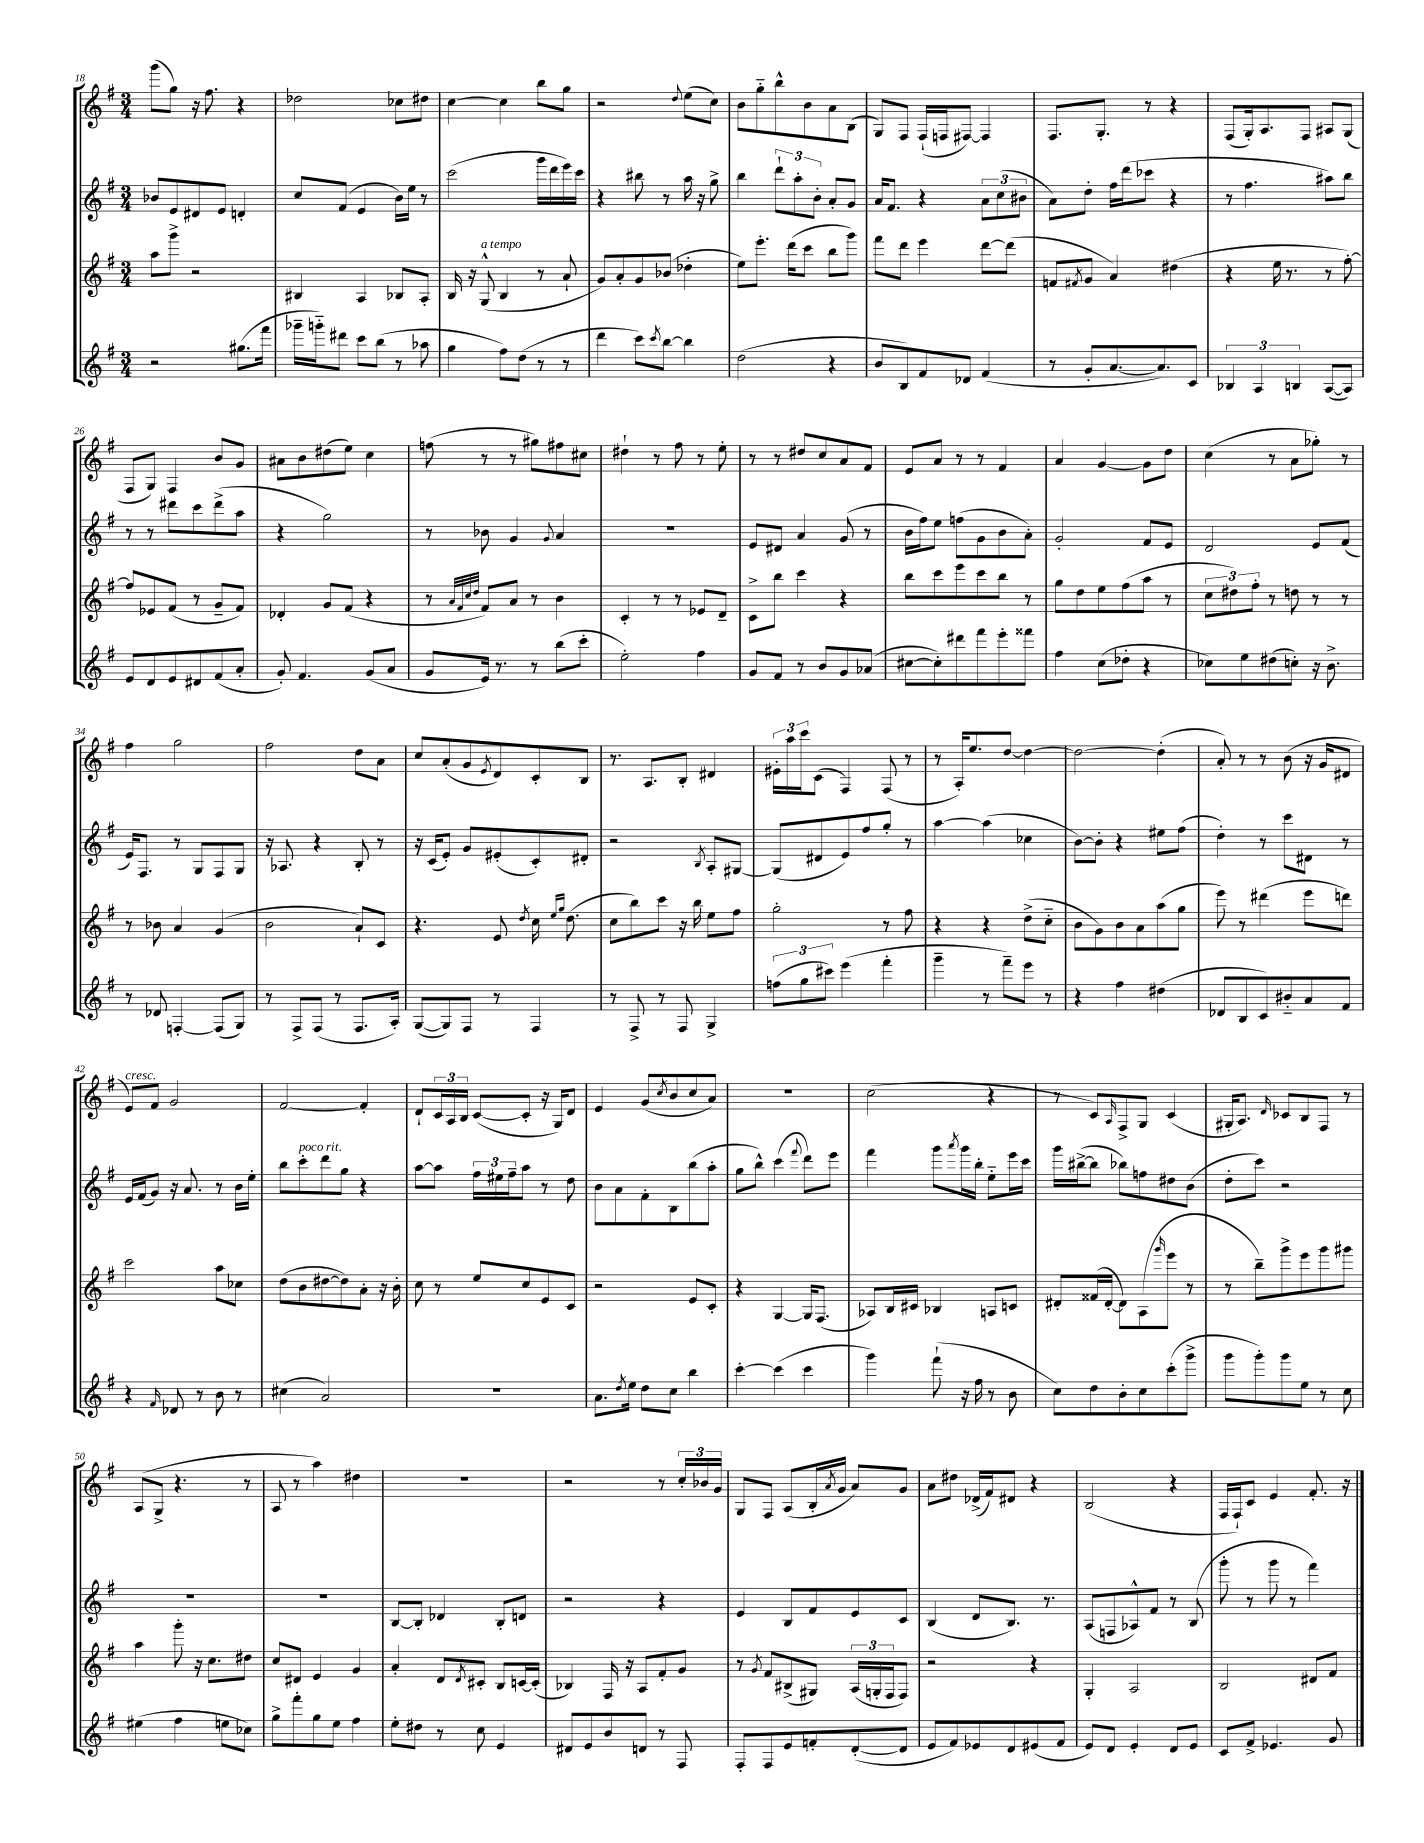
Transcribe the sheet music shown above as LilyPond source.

<<
\new StaffGroup <<
\new Staff = "s0" {
    \clef treble \key g \major \numericTimeSignature \time 3/4
    g'''8( g''8) r16 fis''8. r4 |
    des''2 ces''8 dis''8 |
    c''4~ c''4 b''8 g''8 |
    r2 \appoggiatura { d''8 } e''8( c''8) |
    b'8 g''8-_ b''8-^ b'8 a'8 b8( |
    g8) fis8 fis16-!( f16 fis8~) fis4 |
    fis8. g8.-. r8 r4 |
    fis8( g16-.) a8. fis8 ais8 g8( |
    fis8 g8) fis4 b'8 g'8 |
    ais'8 b'8 dis''8( e''8) c''4 |
    f''8( r8 r8 gis''8) fis''8 cis''8 |
    dis''4-! r8 fis''8 r8 e''8-. |
    r8 r8 dis''8 c''8 a'8 fis'8 |
    e'8 a'8 r8 r8 fis'4 |
    a'4 g'4~ g'8 d''8 |
    c''4( r8 a'8 ges''8-.) r8 |
    fis''4 g''2 |
    fis''2 d''8 a'8 |
    c''8 a'8-.( g'8 \acciaccatura { e'8 } d'8) c'8-. b8 |
    r8. a8. b8-. dis'4 |
    \tuplet 3/2 { eis'16-. a''16 c'''16 } c'8( fis4) fis8( r8 |
    r8 a16-.) e''8. d''8~ d''4~ |
    d''2~ d''4-.( |
    a'8-.) r8 r8 b'8( r16 g'16 dis'8 |
    e'8^\markup { \italic "cresc." }) fis'8 g'2 |
    fis'2~ fis'4-. |
    d'8-! \tuplet 3/2 { c'16 a16 b16 } c'8~( c'8-. r16 g16) d'8 |
    e'4 g'8( \acciaccatura { c''8 } b'8 c''8 a'8) |
    R2. |
    c''2( r4 |
    r8 c'8) \grace { a16 } fis8-> g8 c'4( |
    gis16-. a8.) \grace { d'16 } ces'8 b8 fis8 r8 |
    a8( g8-> r4. r8 |
    a8 r8 a''4) dis''4 |
    R2. |
    r2 r8 \tuplet 3/2 { c''16-. bes'16 g'16 } |
    g8 fis8 a8( b16-. \acciaccatura { a'8 } g'16 a'8) g'8 |
    a'8 dis''8 des'16->( fis'16) dis'8 r4 |
    b2( r4 |
    fis16 fis16-!) c'8 e'4 fis'8.-. r16 \bar "|." |
}
\new Staff = "s1" {
    \clef treble \key g \major \numericTimeSignature \time 3/4
    bes'8 e'8 dis'8 e'8 d'4-. |
    c''8 fis'8( e'4 b'16) e''16 r8 |
    c'''2( g'''16 d'''16 e'''16) c'''16 |
    r4 bis''8 r8 a''16 r16 g''8-> |
    b''4 \tuplet 3/2 { d'''8-! a''8-. b'8-. } a'8-. g'8 |
    a'16 fis'8. r4 \tuplet 3/2 { a'8 c''8( bis'8 } |
    a'8) d''8-. fis''16 d'''16( ces'''8 r4 |
    r8 fis''4. ais''8) b''8 |
    r8 r8 dis'''8 c'''8 dis'''8->( a''8 |
    r4 g''2) |
    r8 bes'8 g'4 \appoggiatura { g'8 } a'4 |
    R2. |
    e'8 dis'8 a'4 g'8( r8 |
    b'16 fis''16) e''8 f''8( g'8 b'8 a'8-.) |
    g'2-. fis'8 e'8 |
    d'2 e'8 fis'8( |
    e'16) fis8. r8 g8 fis8 g8 |
    r16 aes8. r4 b8-. r8 |
    r16 c'16( e'8-.) g'8 eis'8-.( c'8-.) dis'8-. |
    r2 \acciaccatura { b8 } a8-. gis8~ |
    gis8( dis'8 e'8) fis''8 g''8-. r8 |
    a''4~ a''4( ces''4 |
    b'8~) b'8-. r4 eis''8 fis''8( |
    d''4-.) r8 c'''8 dis'8 r8 |
    e'16 fis'16( g'8) r16 a'8. r8 b'16 e''16-. |
    b''8 c'''8-.^\markup { \italic "poco rit." } d'''8 g''8 r4 |
    a''8~ a''8 \tuplet 3/2 { fis''16 eis''16 fis''16-- } a''8 r8 d''8 |
    b'8 a'8 fis'8-. b8 b''8( a''8-. |
    g''8 b''8-^) c'''4( \appoggiatura { fis'''8 } d'''8) e'''8 |
    fis'''4 g'''8 \acciaccatura { a'''8 } g'''16 b''16-. e''8-_ e'''16 c'''16 |
    g'''16 bis''16~->( bis''8 bes''8) f''8 dis''8 b'8( |
    d''8-. c'''8) r2 |
    R2. |
    R2. |
    b8~ b8-. des'4 b8-. d'8 |
    r2 r4 |
    e'4 b8 fis'8 e'8 c'8 |
    b4( d'8 b8.) r8. |
    a8( f8 aes8-^) fis'8 r8 b8( |
    g'''8-. r8 g'''8 r8 fis'''4) \bar "|." |
}
\new Staff = "s2" {
    \clef treble \key g \major \numericTimeSignature \time 3/4
    a''8 g'''8-> r2 |
    bis4 a4 bes8 a8-. |
    b16 r16 g8-^^\markup { \italic "a tempo" }( b4 r8 a'8-! |
    g'8) a'8-. g'8 bes'8( des''4-. |
    e''8) e'''8.-. d'''16( c'''8 b''8 g'''8) |
    fis'''8 d'''8 e'''4 d'''8~ d'''8( |
    f'8 \acciaccatura { fis'8 } g'8 a'4) dis''4( |
    r4 e''16 r8. r8 fis''8~-.) |
    fis''8 ees'8 fis'8( r8 g'8-- fis'8) |
    des'4-. g'8 fis'8( r4 |
    r8 \grace { a'32 fis'32 c''32 d''32 } fis'8) a'8 r8 b'4 |
    c'4-. r8 r8 ees'8 d'8-- |
    c'8-> b''8 c'''4 r4 |
    b''8 c'''8 e'''8 c'''8 b''8 r8 |
    g''8 d''8 e''8 fis''8( a''8 r8 |
    \tuplet 3/2 { c''8 dis''8) fis''8-. } r8 d''8 r8 r8 |
    r8 bes'8 a'4 g'4( |
    b'2 a'8-!) c'8 |
    r4. e'8 \acciaccatura { d''8 } c''16 \grace { e''16 g''16 } d''8.( |
    c''8 b''8) c'''8 r16 b''16 e''8 fis''8 |
    g''2-. r8 fis''8 |
    r4 r4 d''8->( c''8-_ |
    b'8 g'8) b'8 a'8 a''8( g''8 |
    e'''8) r8 dis'''4( e'''8 d'''8) |
    c'''2 a''8 ces''8 |
    d''8( b'8 dis''8~ dis''8) a'8-. r16 b'16-. |
    c''8 r8 e''8 c''8 e'8 c'8 |
    r2 e'8 c'8-. |
    r4 g4~ g16 fis8.( |
    aes8) b16 cis'16 bes4 a8 c'8 |
    dis'8-. fisis'16( dis'16~-. dis'8) a8( \grace { g'''16 } e'''8 r8 |
    r8 b''8--) g'''8-> e'''8 g'''8 gis'''8 |
    a''4 g'''8-. r16 c''8. dis''8 |
    c''8 dis'8 e'4 g'4 |
    a'4-. d'8 \acciaccatura { d'8 } cis'8-. b8 c'16~ c'16-.( |
    bes4) fis16 r16 a8 fis'8-. g'8 |
    r8 \acciaccatura { g'8 } fis'8 bis8->( gis8) \tuplet 3/2 { a16( g16-. fis16 } fis8) |
    r2 r4 |
    g4-. a2 |
    b2 dis'8 fis'8 \bar "|." |
}
\new Staff = "s3" {
    \clef treble \key g \major \numericTimeSignature \time 3/4
    r2 gis''8.( fis'''16 |
    ges'''16-- g'''16-_) dis'''8 c'''8 b''8( r8 aes''8 |
    g''4 fis''8) d''8( r8 r8 |
    d'''4 c'''8) \acciaccatura { c'''8 } b''8~ b''4 |
    d''2( r4 |
    b'8 b8) fis'8 des'8 fis'4( |
    r8 g'8-. a'8.~ a'8.) c'8 |
    \tuplet 3/2 { bes4 a4 b4 } a8~( a8) |
    e'8 d'8 e'8 dis'8 fis'8( a'8-. |
    g'8-.) fis'4. g'8( a'8 |
    g'8 e'16) r8. r8 b''8( c'''8-. |
    e''2-.) fis''4 |
    g'8 fis'8 r8 b'8 g'8 aes'8( |
    cis''8~ cis''8-.) dis'''8 fis'''8 e'''8-. fisis'''8 |
    fis''4 c''8( des''8-. r4 |
    ces''8) e''8 dis''8( c''8-.) r16 b'8.-> |
    r8 des'8 f4~-. f8( g8) |
    r8 fis8-> fis8( r8 fis8. a16-.) |
    g8~( g8) fis8 r8 fis4 |
    r8 fis8-> r8 fis8 g4-> |
    \tuplet 3/2 { f''8( g''8 cis'''8) } e'''4( fis'''4-. |
    g'''4-- r8 fis'''8--) e'''8 r8 |
    r4 fis''4 dis''4( |
    des'8 b8 c'8) bis'8-_ a'8 fis'8 |
    r4 \grace { fis'16 } des'8 r8 b'8 r8 |
    cis''4( a'2) |
    R2. |
    a'8. \acciaccatura { d''8 } e''16 d''8 c''8 b''4 |
    c'''4~-. c'''4( c'''4 |
    g'''4) fis'''8-!( r16 fis''16 r8 b'8 |
    c''8) d''8 b'8-. c''8 c'''8-.( g'''8-> |
    g'''8 g'''8-.) g'''8 e''8 r8 c''8 |
    eis''4( fis''4 e''8 ces''8) |
    g''8-> fis'''8-. g''8 e''8 fis''4 |
    e''8-. dis''8 r8 c''8 e'4 |
    dis'8 e'8 b'8 d'8 r8 fis8 |
    fis8-. fis8 e'8 f'8-. d'8~-.( d'8 |
    e'8 fis'8) ees'8 d'8 eis'8( fis'8 |
    e'8) d'8 e'4-. d'8 e'8 |
    c'8 fis'8-> ees'4. g'8 \bar "|." |
}
>>
>>
\layout { \context { \Score currentBarNumber = #18 } }
